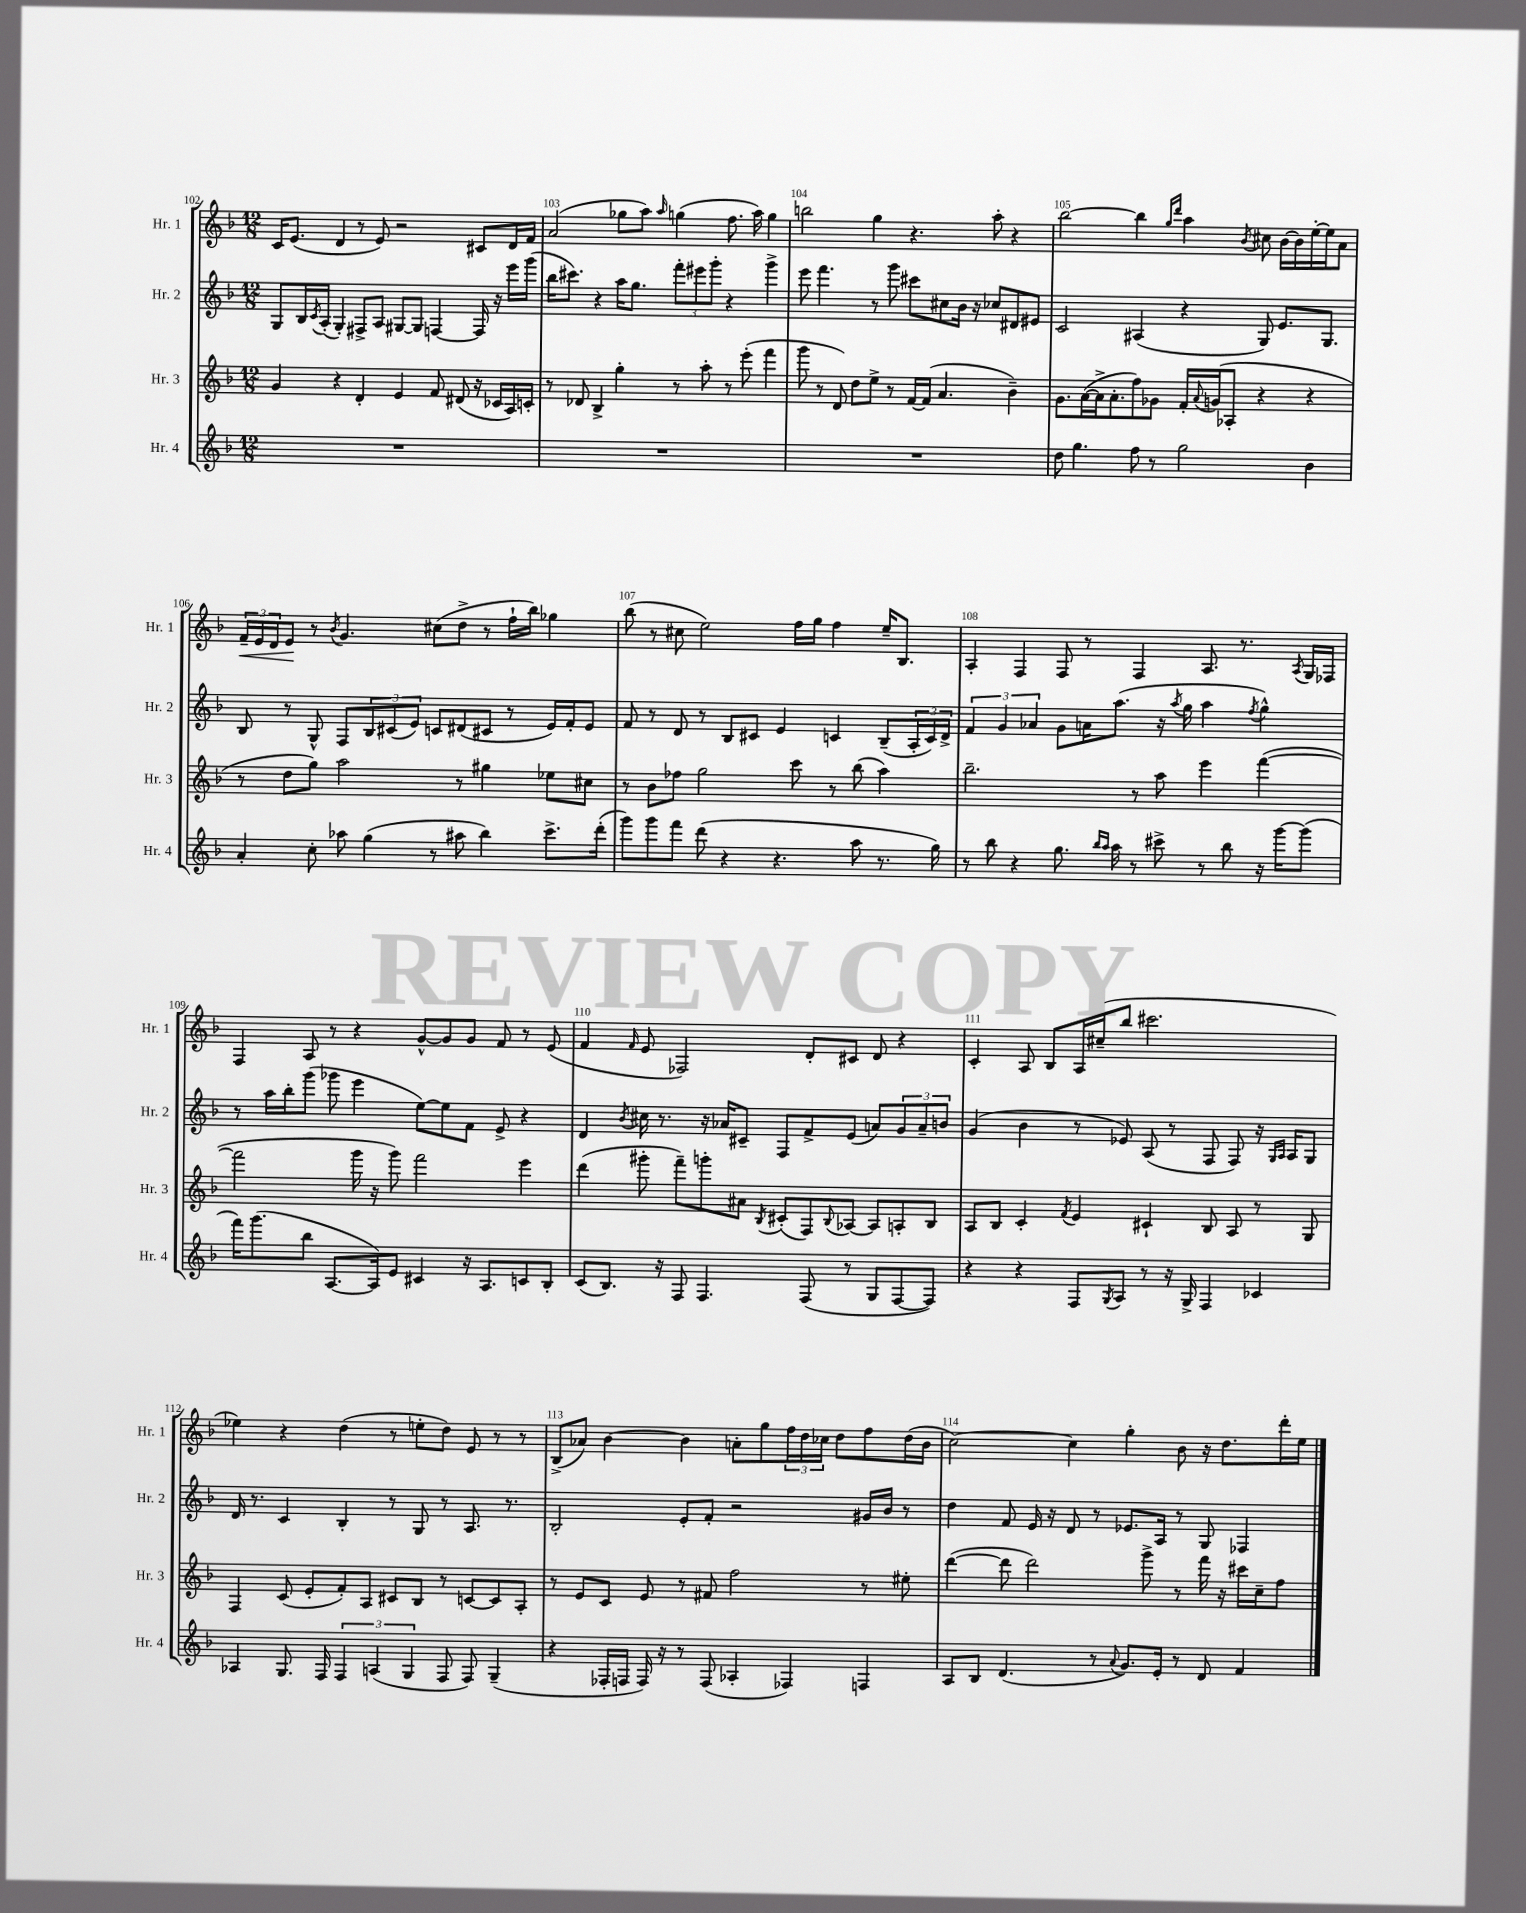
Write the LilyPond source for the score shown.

<<
\new StaffGroup <<
\new Staff = "s0" \with { instrumentName = "Hr. 1" shortInstrumentName = "Hr. 1" } {
    \clef treble \key f \major \numericTimeSignature \time 12/8
    c'16 e'8.( d'4 r8 e'8) r2 cis'8 d'16 f'16 |
    a'2( ges''8 a''8) \grace { a''16 } g''4( f''8. a''16) g''4 |
    b''2 g''4 r4. a''8-. r4 |
    bes''2~ bes''4 \grace { g''16 d'''16 } a''4 \acciaccatura { bes'8 } cis''8 bes'16~ bes'16 e''16~-. e''16 a'8 |
    \tuplet 3/2 { f'16--\< e'16 d'16 } e'8\! r8 \acciaccatura { bes'8 } g'4. cis''8( d''8-> r8 f''16-! bes''16) ges''4 |
    bes''8( r8 cis''8 e''2) f''16 g''16 f''4 e''16-- bes8. |
    a4-. f4 f8 r8 f4 a8. r8. \acciaccatura { a8 } g16 fes16 |
    f4 a8 r8 r4 g'8~-^ g'8 g'8 f'8 r8 e'8( |
    f'4 \grace { f'16 } e'8 fes2) d'8-. cis'8 d'8 r4 |
    c'4-. a8 bes8 a16 cis''16--( bes''8 cis'''2. |
    ees''4) r4 d''4( r8 e''8-. d''8) e'8 r8 r8 |
    bes8->( aes'8) bes'4~ bes'4 a'8-. g''8 \tuplet 3/2 { f''16 d''16 ces''16 } d''8 f''8 d''16( bes'16 |
    c''2~) c''4 g''4-. bes'8 r16 d''8. d'''16-. e''16 \bar "|." |
}
\new Staff = "s1" \with { instrumentName = "Hr. 2" shortInstrumentName = "Hr. 2" } {
    \clef treble \key f \major \numericTimeSignature \time 12/8
    g8 bes16 \acciaccatura { c'8 } a16-.( g4-.) fis8-> a8 gis8~ gis8 f4~ f16 r16 e'''16 g'''16( |
    bes''16 cis'''8.) r4 a''16 g''8. \tuplet 3/2 { f'''8-. eis'''8 g'''8-. } r4 g'''4-> |
    e'''8 f'''4. r8 g'''8 cis'''8 cis''8 bes'16 r16 ces''8 dis'8 eis'8 |
    c'2 ais4( r4 g8) e'8. g8. |
    bes8 r8 g8-^ f8 \tuplet 3/2 { bes8 cis'8( e'8) } c'8 dis'8( cis'8 r8 e'16) f'16-. e'8 |
    f'8 r8 d'8 r8 bes8 cis'8 e'4 c'4 bes8--( \tuplet 3/2 { a16-. c'16) d'16-> } |
    \tuplet 3/2 { f'4 g'4 aes'4 } g'8 a'16 a''8.( r16 \acciaccatura { a''8 } g''16 a''4 \acciaccatura { f''8 } g''4-^) |
    r8 a''16 bes''16-. g'''8( ges'''8 e'''4 e''8~) e''8 f'8 e'8-> r4 |
    d'4 \acciaccatura { bes'8 } cis''16 r8. r16 aes'16 cis'8-- f8 f'8-> e'8( a'8) \tuplet 3/2 { g'8 a'8-- b'8 } |
    g'4( bes'4 r8 ees'8) a8( r8 f8 f8) r16 \grace { g16 a16 } a16 g8 |
    d'16 r8. c'4 bes4-. r8 g8 r8 a8. r8. |
    bes2-. e'8-. f'8-. r2 gis'16 bes'16 r8 |
    d''4 f'8 e'16 r16 d'8 r8 ees'8. a16 r8 g8 fes4 \bar "|." |
}
\new Staff = "s2" \with { instrumentName = "Hr. 3" shortInstrumentName = "Hr. 3" } {
    \clef treble \key f \major \numericTimeSignature \time 12/8
    g'4 r4 d'4-. e'4 f'8 dis'8( r16 ces'16 a16) c'16-. |
    r8 des'8 bes4-> g''4-. r8 a''8-. r8 e'''8-.( f'''4 |
    g'''8 r8 d'8) d''8 e''8-> r8 f'16~ f'16( a'4. bes'4--) |
    g'8. a'16~( a'16-> a'8.-. f''8) ges'8 f'16-. \appoggiatura { a'8 } g'16( aes8-. r4 r4 |
    r8 d''8 g''8) a''2 r8 gis''4 ees''8 cis''8 |
    r8 bes'8 fes''8 g''2 c'''8 r8 bes''8( a''4) |
    bes''2.-- r8 a''8 e'''4 f'''4~( |
    f'''2 g'''16 r16 g'''8) f'''2 e'''4 |
    d'''4( gis'''8-. f'''8--) g'''8-. ais'8 \acciaccatura { bes8 } cis'8-.( f8) \appoggiatura { bes8 } aes8~ aes8 a8-. bes8 |
    a8 bes8 c'4-. \acciaccatura { f'8 } e'4 cis'4-! bes8 a8 r8 g8 |
    f4 c'8( e'8-. f'8-.) a8 cis'8 bes8 r8 c'8~ c'8 a8-. |
    r8 e'8 c'8 e'8 r8 fis'8 f''2 r8 eis''8-. |
    d'''4~( d'''8 d'''2) g'''8-> r8 f'''16 r16 cis'''16 c''16-- f''8 \bar "|." |
}
\new Staff = "s3" \with { instrumentName = "Hr. 4" shortInstrumentName = "Hr. 4" } {
    \clef treble \key f \major \numericTimeSignature \time 12/8
    R1. |
    R1. |
    R1. |
    d''8 g''4. f''8 r8 g''2 bes'4 |
    a'4-. c''8-. aes''8 g''4( r8 ais''8 bes''4) c'''8.-> d'''16-.( |
    g'''8) g'''8 f'''8 d'''8( r4 r4. a''8 r8. g''16) |
    r8 bes''8 r4 g''8. \grace { bes''16 a''16 } a''16 r8 cis'''8-> r8 bes''8 r16 g'''16~ g'''8( |
    f'''16) g'''8.( bes''8 a8.~ a16) e'8 cis'4 r16 a8. c'8 bes8-. |
    c'8( bes8.) r16 f8 f4. f8( r8 g8 f8~ f8) |
    r4 r4 f8 \acciaccatura { g8 } a8 r8 r16 g16-> f4 ces'4 |
    aes4 g8. f16 \tuplet 3/2 { f4 a4( g4 } f8 f8) g4--( |
    r4 fes16-. f16 f16) r16 r8 f8( aes4-. fes4) f4 |
    a8 bes8 d'4.( r8 \appoggiatura { a'8 } g'8.) e'16-. r8 d'8 f'4 \bar "|." |
}
>>
>>
\layout { \context { \Score currentBarNumber = #102 \override BarNumber.break-visibility = ##(#f #t #t) barNumberVisibility = #all-bar-numbers-visible } }
